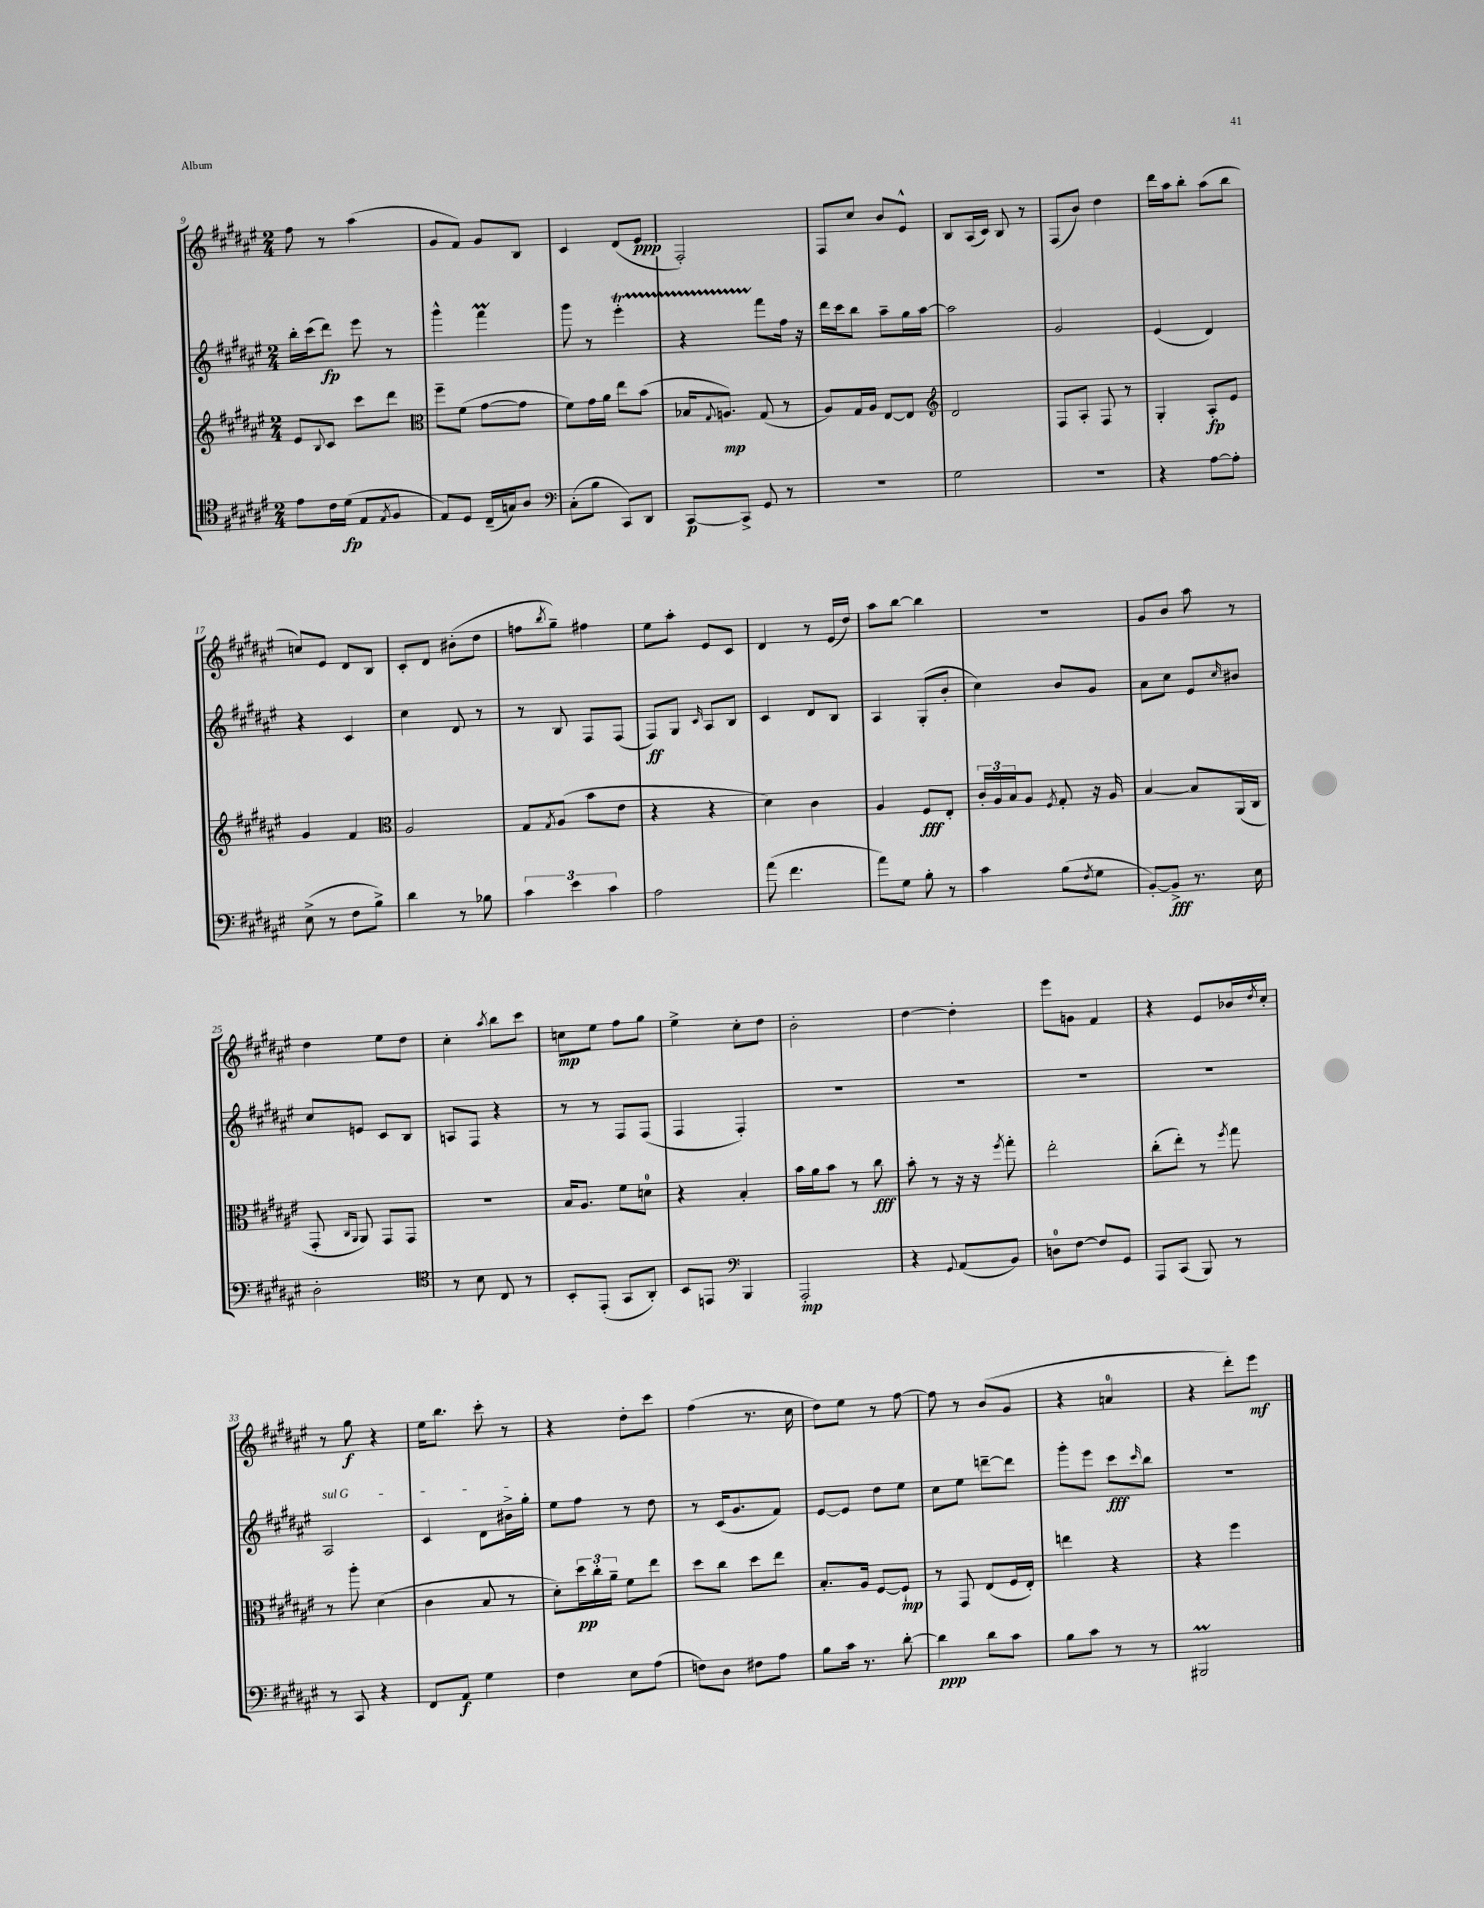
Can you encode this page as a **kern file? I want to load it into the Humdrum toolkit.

**kern	**kern	**kern	**kern
*staff4	*staff3	*staff2	*staff1
*clefC4	*clefG2	*clefG2	*clefG2
*k[f#c#g#d#a#e#]	*k[f#c#g#d#a#e#]	*k[f#c#g#d#a#e#]	*k[f#c#g#d#a#e#]
*M2/4	*M2/4	*M2/4	*M2/4
8e#	8e#	16bb'	8ff#
.	.	(16ccc#	.
.	8qqB	.	.
16c#	8c#	8ddd#)	8r
(16d#	.	.	.
8E#	8ccc#	8eee#	(4aa#
8qE#	.	.	.
8F#	8ddd#	8r	.
=	=	=	=
*	*clefC3	*	*
8E#)	8ff#~	4ggg#^^	8g#
8D#	(8f#	.	8f#)
(16C#~	[8g#	4fff#	8g#
16G)	.	.	.
8A#	8g#]	.	8B
=	=	=	=
*clefF4	*	*	*
(8C#'	8f#)	8ggg#	4c#
8B	16g#	8r	.
.	16a#	.	.
8CC#)	8ee#	4eee#'	(8d#
8DD#	(8b	.	8e#
=	=	=	=
[8CC#	16B-	4r	2F#')
.	8qqG#	.	.
.	8.A)	.	.
8CC#^]	.	.	.
8GG#	(8G#	8fff#	.
8r	8r	16ff#	.
.	.	16r	.
=	=	=	=
2r	8A#)	16ddd#	8F#
.	.	16ccc#	.
.	16G#	8bb	8cc#
.	16A#	.	.
.	[8E#	8aa#~	8b
.	8E#]	16gg#	8e#^^
.	.	[16aa#	.
=	=	=	=
*	*clefG2	*	*
2G#	2d#	2aa#]	8B
.	.	.	(16A#
.	.	.	16c#)
.	.	.	8B
.	.	.	8r
=	=	=	=
2r	8F#	2g#	(8F#
.	8A#'	.	8b)
.	8F#	.	4dd#
.	8r	.	.
=	=	=	=
4r	4G#'	(4e#	16ddd#
.	.	.	16aa#
.	.	.	8bb'
[8A#	8A#'	4d#)	(8aa#
8A#']	8e#	.	8bb
=	=	=	=
(8E#^	4g#	4r	8cc)
8r	.	.	8e#
8F#	4f#	4c#	8d#
8B^)	.	.	8B
=	=	=	=
*	*clefC3	*	*
4d#	2A#	4cc#	8c#'
.	.	.	8d#
8r	.	8d#	(8b#'
8B-	.	8r	8dd#
=	=	=	=
6c#	8G#	8r	8ff
.	8qG#	.	8qbb
.	(8A#	8B	8gg#~)
6e#	.	.	.
.	8b	8F#	4ff#
6c#	.	.	.
.	8e#	(8F#	.
=	=	=	=
2A#	4r	8F#)	8ee#
.	.	8G#	8aa#'
.	.	16qqc#	.
.	4r	8A#	8e#
.	.	8B	8c#
=	=	=	=
(8a#	4d#)	4c#	4d#
4.f#	.	.	.
.	4c#	8d#	8r
.	.	8B	(16e#
.	.	.	16dd#)
=	=	=	=
8a#)	4A#	4A#	8aa#
8G#	.	.	[8bb
8B'	8F#	(8G#'	4bb]
8r	8E#'	8b'	.
=	=	=	=
4c#	24c#'	4cc#)	2r
.	24A#	.	.
.	24B	.	.
.	8A#	.	.
.	8qF#	.	.
(8B	8G#'	8b	.
8qF#	.	.	.
8G#	16r	8g#	.
.	16A#	.	.
=	=	=	=
[8BB')	[4B	8a#	8g#
8BB^]	.	8cc#	8b
8.r	8B]	8e#	8aa#
.	.	16qqcc#	.
.	(16AA#	8b#	8r
16E#	16C#	.	.
=	=	=	=
2D#'	8GG#'	8cc#	4dd#
.	16qqC#	.	.
.	16qqAA#	.	.
.	8AA#)	8e	.
.	8GG#	8c#	8ee#
.	8GG#	8B	8dd#
=	=	=	=
*clefC4	*	*	*
8r	2r	8A	4cc#'
8B	.	8F#	.
.	.	.	8qaa#
8C#	.	4r	8bb
8r	.	.	8ccc#
=	=	=	=
8BB'	16B	8r	8cc
.	8.A#	.	.
(8EE#'	.	8r	8ee#
8GG#	8f#	8F#	8ff#
8AA#')	8d	(8F#	8gg#
=	=	=	=
8BB	4r	4F#	4ee#^
8EE	.	.	.
*clefF4	*	*	*
4BBB	4B'	4F#')	8cc#'
.	.	.	8dd#
=	=	=	=
2AAA#'	16b	2r	2b'
.	16a#	.	.
.	8b	.	.
.	8r	.	.
.	8cc#	.	.
=	=	=	=
4r	8b'	2r	[4dd#
.	8r	.	.
8qqGG#	.	.	.
(8AA#	16r	.	4dd#']
.	16r	.	.
.	8qff#	.	.
8BB)	8gg#'	.	.
=	=	=	=
8D	2ee#'	2r	8eee#
[8F#	.	.	8g
8F#]	.	.	4f#
8GG#	.	.	.
=	=	=	=
8AAA#	(8cc#'	2r	4r
(8CC#	8ee#')	.	.
8BBB)	8r	.	8e#
.	8qff#	.	.
8r	8gg#	.	16b-
.	.	.	8qdd#
.	.	.	16cc#'
=	=	=	=
8r	8r	2A#	8r
8CC#	8aa#'	.	8gg#
4r	(4d#	.	4r
=	=	=	=
8FF#	4c#	4c#	16ee#
.	.	.	8.bb
8AA#	.	.	.
4G#	8B	8d#	8ccc#'
.	8r	16b#^	8r
.	.	16gg#'	.
=	=	=	=
4F#	8d#')	8ee#	4r
.	24dd#	8ff#	.
.	24cc#'	.	.
.	24a#~	.	.
8E#	8f#	8r	8dd#'
(8A#	8ee#	8dd#	8ccc#
=	=	=	=
8F)	8dd#	8r	(4ff#
8D#	8cc#	(16c#	.
.	.	8.g#	.
8F#	8dd#	.	8.r
8A#	8ee#	8f#)	.
.	.	.	16cc#
=	=	=	=
8B	8.B'	[8e#	8dd#)
16c#	.	8e#]	8ee#
8.r	16A#	.	.
.	[8F#	8dd#	8r
[8d#'	8F#`]	8ee#	[8ff#
=	=	=	=
4d#]	8r	8cc#	8ff#]
.	8GG#	8ee#	8r
8d#	(8E#	[8ddd~	(8b
8c#	16F#	8ddd]	8g#
.	16E#')	.	.
=	=	=	=
8B	4ee	8ggg#'	4r
8c#	.	8eee#	.
8r	4r	8ccc#	4a
.	.	16qqccc#	.
8r	.	8bb	.
=	=	=	=
2BBB#	4r	2r	4r
.	4ff#	.	8ddd#')
.	.	.	8eee#
==	==	==	==
*-	*-	*-	*-
